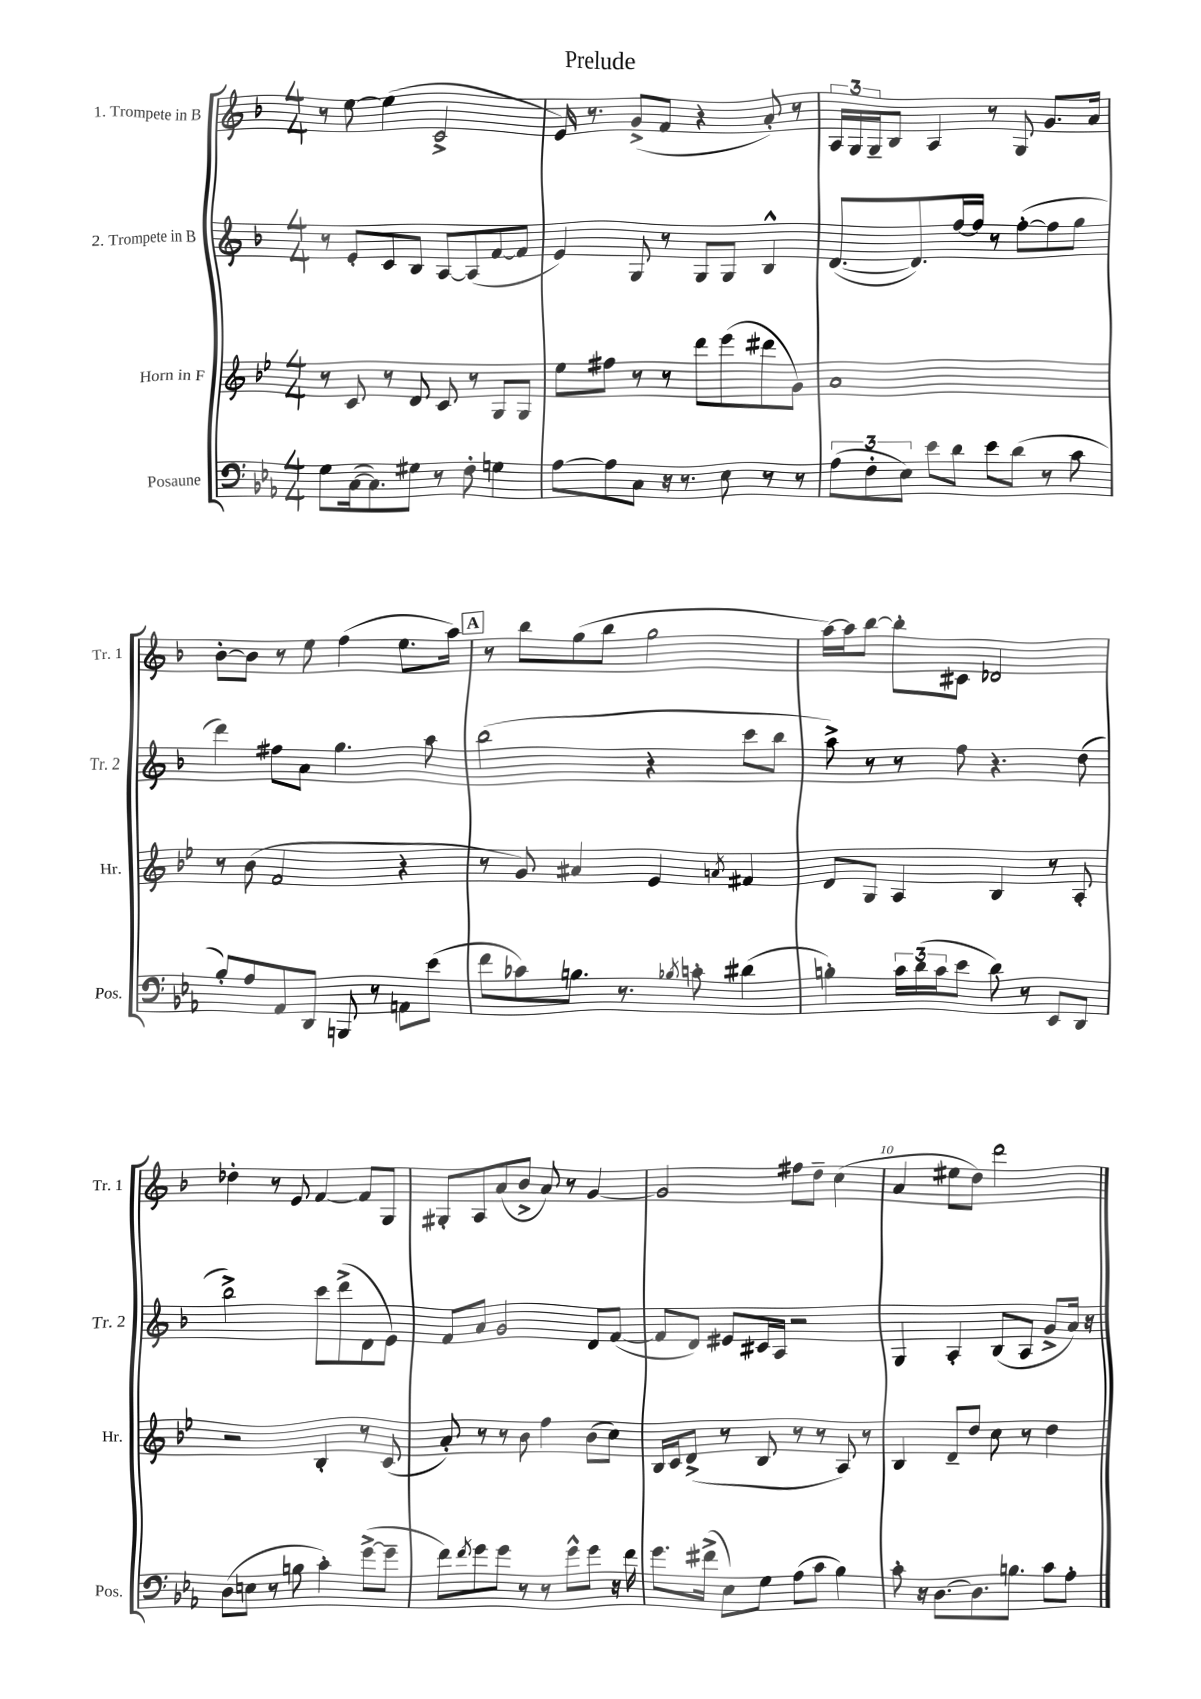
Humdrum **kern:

**kern	**kern	**kern	**kern
*part4	*part3	*part2	*part1
*staff4	*staff3	*staff2	*staff1
*I"Posaune	*I"Horn in F	*I"2. Trompete in B	*I"1. Trompete in B
*I'Pos.	*I'Hr.	*I'Tr. 2	*I'Tr. 1
*clefF4	*clefG2	*clefG2	*clefG2
*k[b-e-a-]	*k[b-e-]	*k[b-]	*k[b-]
*M4/4	*M4/4	*M4/4	*M4/4
=1	=1	=1	=1
8G\L	8r	8r	8r
([16C\k	8c/	8e'/L	[8ee\
8.C\])	.	.	.
.	8r	8c/	(4ee\]
8G#X\J	8d/	8B-/J	.
8r	8c/	[8A/L	2c^/
8F'\	8r	(8A/]	.
4Gn\	8G/L	[8f/	.
.	8G/J	8f/J]	.
=2	=2	=2	=2
[8A-\L	8ee-\L	4e/)	16e/)
.	.	.	8.r
8A-\]	8ff#X\J	.	.
8C\J	8r	8G/	(8g^/L
16r	8r	8r	8f/J
8.r	.	.	.
.	8ddd\L	8G/L	4r
8E-\	(8eee-\	8G/J	.
8r	8ddd#X\	4B-^^/	8a'/)
8r	8g\J)	.	8r
=3	=3	=3	=3
(12A-\L	1a	([8.d/L	24A/LL
.	.	.	24G/
12F'\	.	.	24G~/J
.	.	.	8B-/J
12E-\J)	.	.	.
.	.	8.d/])	.
8e-\L	.	.	4A/
8d\J	.	[16ff/L	.
.	.	16ff/JJ]	.
8e-\L	.	8r	8r
(8d\J	.	([8ff'\L	8G/
8r	.	8ff\]	8.g/L
8c\	.	8gg\J	.
.	.	.	16a/Jk
!!LO:LB:g=z
=4	=4	=4	=4
8B-'/L)	8r	4ddd\)	[8b-'\L
8A-/	(8b-\	.	8b-\J]
8AA-/	2f/	8ff#X\L	8r
8DD/J	.	8a\J	8ee\
8BBBn/	.	4.gg\	(4ff\
8r	.	.	.
8AAn\L	4r	.	8.ee\L
(8e-\J	.	8aa\	.
.	.	.	16aa\Jk)
!!LO:REH:place=s1:t=A
=5	=5	=5	=5
8f\L	8r	(2bb-\	8r
8c-X\)	8g/)	.	8bb-\L
8.Bn\J	4a#X/	.	(8gg\
.	.	.	8bb-\J
8.r	.	.	.
.	4e-/	4r	2gg\
8qB-X/	.	.	.
8cn'\	.	.	.
.	8qan/	.	.
(4d#X\	4f#X/	8ccc\L	.
.	.	8bb-\J	.
=6	=6	=6	=6
4Bn'\)	8d/L	8aa^\)	[16aa\LL)
.	.	.	16aa\J]
.	8G/J	8r	[8bb-\J
24c\LL	4A/	8r	8bb-'\L]
(24d\	.	.	.
24c\J	.	.	.
8e-\J	.	8ff\	8c#X\J
8d\)	4B-/	4.r	2d-X/
8r	.	.	.
8EE-/L	8r	.	.
8DD/J	8A'/	(8dd\	.
!!LO:LB:g=z
=7	=7	=7	=7
(8D\L	2r	2bb-^\)	4dd-X'\
8En\J	.	.	.
8r	.	.	8r
8Bn\	.	.	8e/
4c'\)	4B-'/	8ccc\L	[4f/
.	.	(8ddd^\	.
([8g^\L	8r	8d\	8f/L]
8g~\J]	(8c/	8e\J)	8G/J
=8	=8	=8	=8
8f\L)	8a'/)	8f/L	8G#X'/L
8qf/	.	.	.
8g\	8r	8a/J	8A/
8g\J	8r	2g/	(8a/
8r	8b-\	.	8b-^/J
8r	4ff\	.	8a/)
8g^^\L	.	.	8r
8g\J	(8b-\L	8d/L	[4g/
16r	8cc\J)	([8f/J	.
16f\	.	.	.
=9	=9	=9	=9
8.g\L	16B-/LL	8f/L]	2g/]
.	16c/J	.	.
.	(8d^/J	8d/J)	.
(16f#X^\Jk	.	.	.
8E-\L)	8r	8e#X/L	.
8G\J	8B-/	16c#X/L	.
.	.	16A/JJ	.
(8A-\L	8r	2r	8ff#X\L
8c\J	8r	.	8dd~\J
4B-\)	8A/)	.	(4cc\
.	8r	.	.
=10	=10	=10	=10
8c'\	4B-/	4G/	4a/
16r	.	.	.
[8.D\L	.	.	.
.	8d~/L	4A'/	8ee#X\L
8.D\]	8dd/J	.	8dd\J)
.	8cc\	(8B-/L	2ddd\
8.Bn\J	.	.	.
.	8r	8A/J	.
8c\L	4dd\	8g^/L	.
8A-'\J	.	16a/Jk)	.
.	.	16r	.
==	==	==	==
*-	*-	*-	*-
